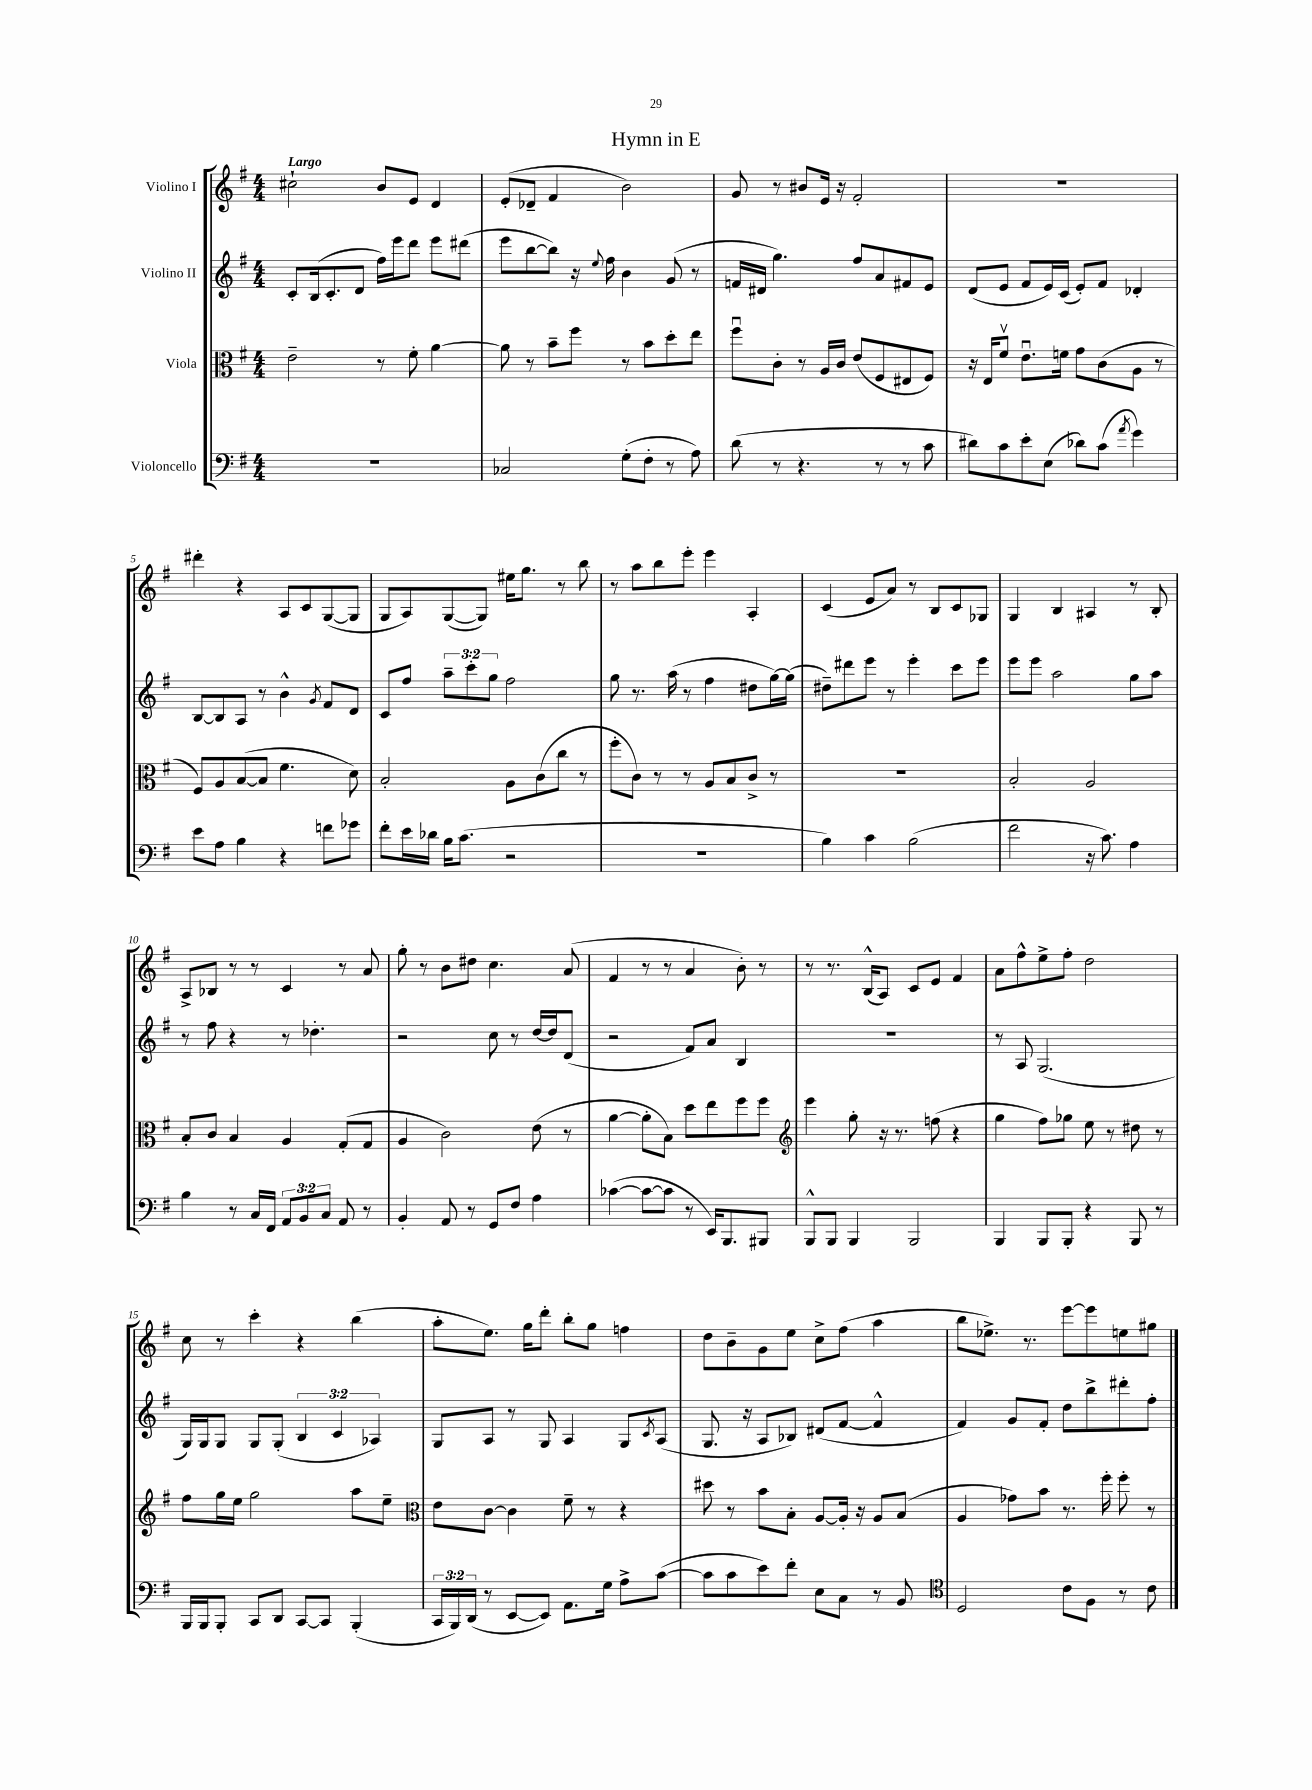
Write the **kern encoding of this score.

**kern	**kern	**kern	**kern
*part4	*part3	*part2	*part1
*staff4	*staff3	*staff2	*staff1
*I"Violoncello	*I"Viola	*I"Violino II	*I"Violino I
*clefF4	*clefC3	*clefG2	*clefG2
*k[f#]	*k[f#]	*k[f#]	*k[f#]
*M4/4	*M4/4	*M4/4	*M4/4
=1	=1	=1	=1
!	!	!	!LO:TX:a:B:t=Largo
1r	2e~\	8c'/L	2cc#X`\
.	.	(16B/k	.
.	.	8.c'/	.
.	.	8d/J	.
.	8r	16ff#\LL)	8b/L
.	.	16eee\J	.
.	8f#'\	8ddd\J	8e/J
.	[4a\	8eee\L	4d/
.	.	(8ddd#X\J	.
=2	=2	=2	=2
2C-X/	8a\]	8eee\L	(8e'/L
.	8r	[8bb\	8d-X~/J
.	8b~\L	8bb\J])	4f#/
.	8ff#\J	16r	.
.	.	8qqee/	.
.	.	16ff#\	.
(8G'\L	8r	4b\	2b\)
8F#'\J	8b\L	.	.
8r	8dd'\	(8g/	.
8A\)	8ee\J	8r	.
=3	=3	=3	=3
(8d\	8ff#u\L	16fn/LL	8g/
.	.	16d#X/JJ	.
8r	8c'\J	4.gg\)	8r
4.r	8r	.	8b#X/L
.	16A/LL	.	16e/Jk
.	16c/JJ	.	16r
.	(8e/L	8ff#/L	2f#'/
8r	8F#/	8a/	.
8r	8E#X/	8f#X/	.
8c\	8F#/J)	8e/J	.
=4	=4	=4	=4
8d#X\L)	16r	(8d/L	1r
.	16E/KL	.	.
8c\	8f#v/J	8e/J	.
8e'\	8.eu\L	8f#/L	.
(8E\J	.	16e/L)	.
.	16fn\Jk	(16c/JJ	.
8d-X\L)	8g\L	8e'/L)	.
(8c\J	(8c\	8f#/J	.
8qa/	.	.	.
4g\)	8A\J	4d-X'/	.
.	8r	.	.
!!LO:LB:g=z
=5	=5	=5	=5
8e\L	8F#/L)	[8B/L	4ddd#X'\
8A\J	8A/	8B/]	.
4B\	([8B/	8A/J	4r
.	8B/J]	8r	.
4r	4.f#\	4b^^\	8A/L
.	.	.	8c/
.	.	8qg/	.
8fn\L	.	8f#/L	([8G/
8g-X\J	8d\)	8d/J	8G/J]
=6	=6	=6	=6
8f#'\L	2B'/	8c/L	8G/L
16e\L	.	8ff#/J	8A/)
16d-X\JJ	.	.	.
16B\KL	.	12aa~\L	([8G/
(8.c\J	.	.	.
.	.	12ccc'\	.
.	.	.	8G/J])
.	.	12gg\J	.
2r	8A\L	2ff#\	16ee#X\KL
.	.	.	8.gg\J
.	(8c\	.	.
.	8cc\J	.	8r
.	8r	.	8bb\
=7	=7	=7	=7
1r	8ff#'\L	8gg\	8r
.	8c\J)	8.r	8aa\L
.	8r	.	8bb\
.	.	(16aa\	.
.	8r	8r	8eee'\J
.	8A/L	4ff#\	4eee\
.	8B/	.	.
.	8c^/J	8dd#X\L	4A'/
.	8r	[16gg\L)	.
.	.	(16gg\JJ]	.
=8	=8	=8	=8
4B\)	1r	8dd#X~\L)	(4c/
.	.	8ddd#X\	.
4c\	.	8eee\J	8e/L
.	.	8r	8a/J)
(2B\	.	4eee'\	8r
.	.	.	8B/L
.	.	8ccc\L	8c/
.	.	8eee\J	8G-X/J
=9	=9	=9	=9
2f#\	2B'/	8eee\L	4G/
.	.	8eee\J	.
.	.	2aa\	4B/
16r	2A/	.	4A#X/
8.c\)	.	.	.
4A\	.	8gg\L	8r
.	.	8aa\J	8B'/
!!LO:LB:g=z
=10	=10	=10	=10
4B\	8B'/L	8r	8A^/L
.	8c/J	8ff#\	8B-X/J
8r	4B/	4r	8r
16C/LL	.	.	8r
16FF#/JJ	.	.	.
12AA/L	4A/	8r	4c/
12BB/	.	.	.
.	.	4.dd-X'\	.
12C/J	.	.	.
8AA/	(8G'/L	.	8r
8r	8G/J	.	8a/
=11	=11	=11	=11
4BB'/	4A/	2r	8gg'\
.	.	.	8r
8AA/	2c\)	.	8b\L
8r	.	.	8dd#X\J
8GG/L	.	8cc\	4.cc\
8F#/J	.	8r	.
4A\	(8e\	[16dd/LL	.
.	.	16dd/J]	.
.	8r	(8d/J	(8a/
=12	=12	=12	=12
([4c-X\	[4a\	2r	4f#/
8c-\L_	8a'\L]	.	8r
8c-\J]	8B\J)	.	8r
8r	8dd\L	8f#/L)	4a/
16EE/KL)	8ee\	8a/J	.
8.BBB/	.	.	.
.	8ff#\	4B/	8b'\)
8BBB#X/J	8ff#\J	.	8r
=13	=13	=13	=13
*	*clefG2	*	*
8BBB^^/L	4eee\	1r	8r
8BBB/J	.	.	8.r
4BBB/	8gg'\	.	.
.	.	.	(16B^^/KL
.	16r	.	8A/J)
.	8.r	.	.
2BBB/	.	.	8c/L
.	(8ffn\	.	8e/J
.	4r	.	4f#/
=14	=14	=14	=14
4BBB/	4gg\	8r	8a\L
.	.	8A/	8ff#^^\
8BBB/L	8ff#\L)	(2.G/	8ee^\
8BBB'/J	8gg-X\J	.	8ff#'\J
4r	8ee\	.	2dd\
.	8r	.	.
8BBB/	8dd#X\	.	.
8r	8r	.	.
!!LO:LB:g=z
=15	=15	=15	=15
16BBB/LL	8ff#\L	16G/LL)	8cc\
16BBB/J	.	16G/J	.
8BBB'/J	16gg\L	8G/J	8r
.	16ee\JJ	.	.
8CC/L	2gg\	8G/L	4ccc'\
8DD/J	.	(8G'/J	.
[8CC/L	.	6B/	4r
8CC/J]	.	.	.
.	.	6c/	.
(4BBB'/	8aa\L	.	(4bb\
.	.	6A-X/)	.
.	8ee~\J	.	.
=16	=16	=16	=16
*	*clefC3	*	*
24CC/LL	8e\L	8G/L	8aa'\L
24BBB/)	.	.	.
(24DD/JJ	.	.	.
8r	[8c\J	8A/J	8.ee\J)
[8EE/L	4c\]	8r	.
.	.	.	16gg\KL
8EE/J])	.	8G/	8ddd'\J
8.AA\L	8f#~\	4A/	8bb'\L
.	8r	.	8gg\J
16G\Jk	.	.	.
8A^\L	4r	8G/L	4ffn\
.	.	8qc/	.
([8c\J	.	(8A/J	.
=17	=17	=17	=17
8c\L]	8dd#X\	8.G/	8dd\L
8c\	8r	.	8b~\
.	.	16r	.
8e\)	8b\L	8A/L	8g\
8f#'\J	8B'\J	8B-X/J)	8ee\J
8E\L	[8A/L	(8d#X/L	8cc^\L
8C\J	16A'/Jk]	[8f#/J	(8ff#\J
.	16r	.	.
8r	8A/L	4f#^^/]	4aa\
8BB/	(8B/J	.	.
=18	=18	=18	=18
*clefC4	*	*	*
2D/	4A/	4f#/)	8bb\L
.	.	.	8.ee-X^\J)
.	8g-X\L)	8g/L	.
.	.	.	8.r
.	8b\J	8f#'/J	.
8c\L	8.r	8dd\L	[8eee\L
8F#\J	.	8bb^\	8eee\]
.	16ff#'\	.	.
8r	8ff#'\	8ddd#X'\	8een\
8c\	8r	8ff#'\J	8gg#X\J
==	==	==	==
*-	*-	*-	*-
